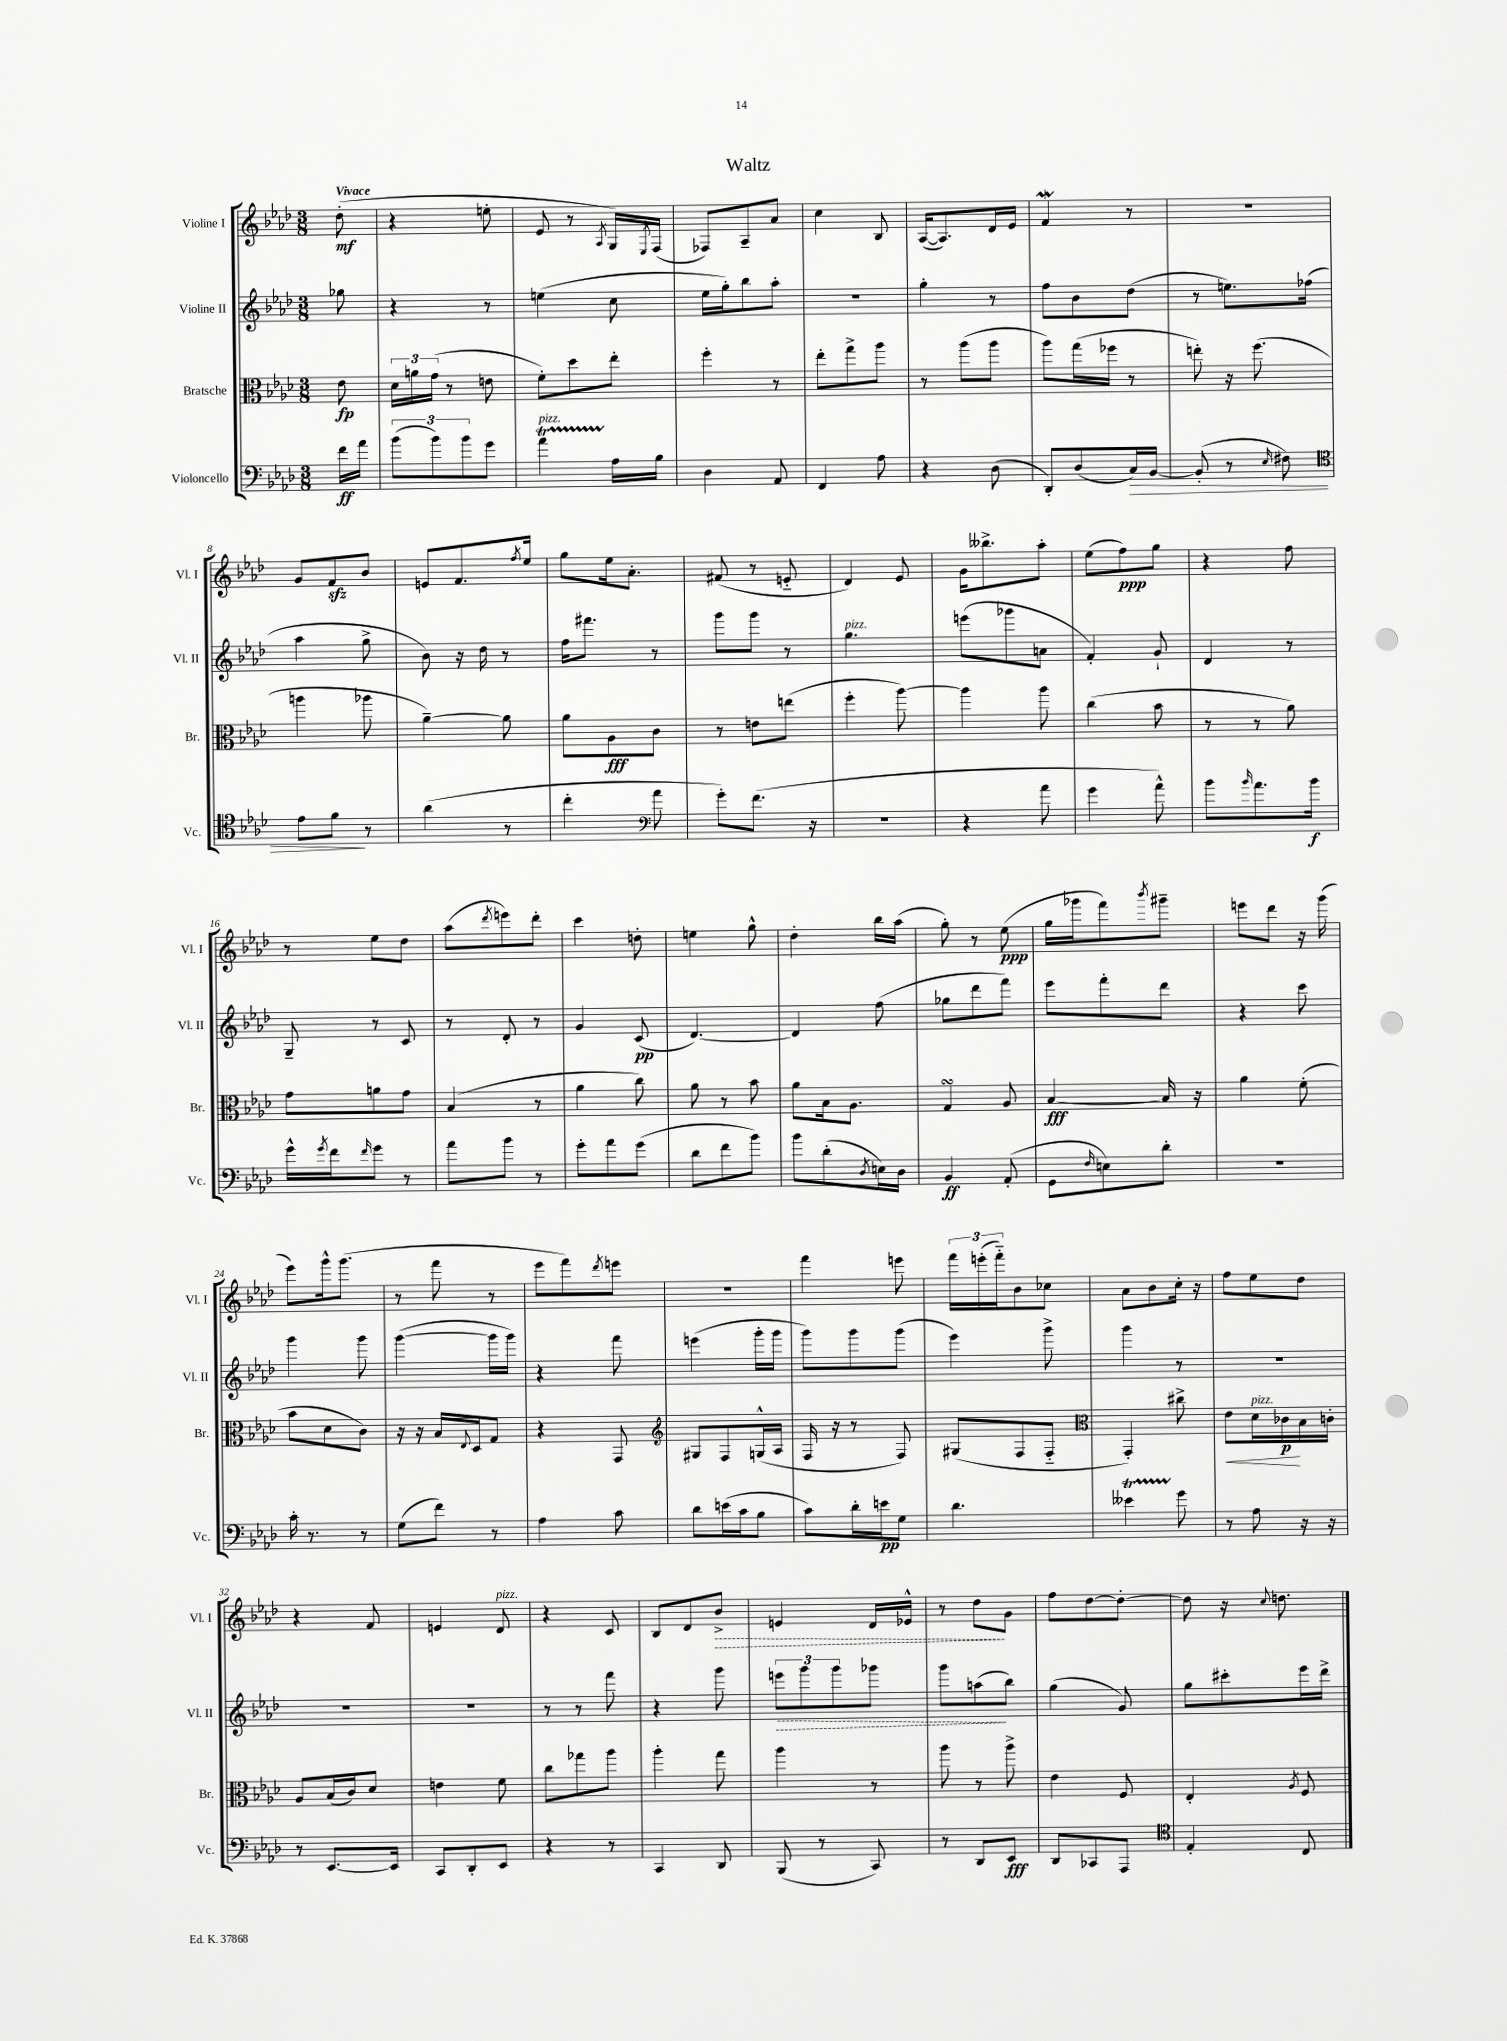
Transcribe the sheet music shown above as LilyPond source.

\header { title = "Waltz" }
<<
\new StaffGroup <<
\new Staff = "s0" \with { instrumentName = "Violine I" shortInstrumentName = "Vl. I" } {
    \clef treble \key aes \major \numericTimeSignature \time 3/8 \partial 8 \tempo "Vivace"
    des''8-.\mf( |
    r4 e''8-. |
    ees'8 r8 \acciaccatura { aes8 } g16) \acciaccatura { ees8 } f16( |
    fes8) aes8-- aes'8 |
    c''4 bes8 |
    aes16~( aes8.) des'16 ees'16 |
    f'4\mordent r8 |
    R4. |
    g'8 f'8\sfz bes'8 |
    e'8 f'8. \acciaccatura { f''8 } ees''16 |
    g''8 ees''16 aes'8.-. |
    fis'8( r8 e'8-_ |
    des'4) ees'8 |
    g'16 beses''8.-> aes''8-. |
    ees''8( f''8\ppp) g''8 |
    r4 f''8 |
    r8 ees''8 des''8 |
    aes''8( \acciaccatura { des'''8 } e'''8) des'''8-. |
    c'''4 d''8-. |
    e''4 g''8-^ |
    des''4-. bes''16 aes''16( |
    g''8-.) r8 ees''8\ppp( |
    g''16 ges'''16 f'''8) \acciaccatura { bes'''8 } gis'''8-- |
    e'''8 des'''8 r16 g'''16( |
    ees'''8) g'''16-^ g'''8.( |
    r8 f'''8 r8 |
    ees'''8 f'''8) \acciaccatura { des'''8 } e'''8 |
    R4. |
    f'''4 e'''8 |
    \tuplet 3/2 { f'''16 e'''16-.( f'''16-_) } bes'8 ces''8 |
    aes'8 bes'8 c''16-. r16 |
    f''8 ees''8 des''8 |
    r4 f'8 |
    e'4 des'8^\markup { \italic "pizz." } |
    r4 c'8 |
    bes8 des'8 \once \override Hairpin.style = #'dashed-line bes'8->\> |
    e'4 des'16 ees'16-^ |
    r8 des''8\! g'8 |
    f''8 des''8~ des''8~-. |
    des''8 r16 \appoggiatura { c''8 } d''8. \bar "|." |
}
\new Staff = "s1" \with { instrumentName = "Violine II" shortInstrumentName = "Vl. II" } {
    \clef treble \key aes \major \numericTimeSignature \time 3/8 \partial 8
    ges''8 |
    r4 r8 |
    e''4( c''8 |
    ees''16 g''16-.) bes''8 aes''8-. |
    R4. |
    g''4-. r8 |
    f''8 bes'8 des''8( |
    r8 e''8.) fes''16( |
    aes''4 g''8-> |
    bes'8) r16 des''16 r8 |
    f''16 fis'''8. r8 |
    g'''8 g'''8 r8 |
    g''4.^\markup { \italic "pizz." } |
    e'''8( ges'''8 a'8 |
    f'4-.) g'8-! |
    des'4 r8 |
    g8-- r8 c'8 |
    r8 des'8-. r8 |
    g'4 c'8\pp( |
    des'4.~) |
    des'4 f''8( |
    ges''8 des'''8 f'''8) |
    ees'''8 f'''8-. des'''8 |
    r4 c'''8 |
    g'''4 g'''8 |
    g'''4~( g'''16 g'''16) |
    r4 f'''8 |
    e'''4( g'''16-. g'''16 |
    g'''8) g'''8 g'''8( |
    ees'''4) g'''8-> |
    g'''4 r8 |
    R4. |
    R4. |
    R4. |
    r8 r8 f'''8 |
    r4 g'''8 |
    \tuplet 3/2 { \once \override Hairpin.style = #'dashed-line e'''8\> g'''8 g'''8 } ges'''8 |
    g'''8 a''8\!( bes''8) |
    g''4( g'8) |
    g''8 cis'''8-. ees'''16 des'''16-> \bar "|." |
}
\new Staff = "s2" \with { instrumentName = "Bratsche" shortInstrumentName = "Br." } {
    \clef alto \key aes \major \numericTimeSignature \time 3/8 \partial 8
    ees'8\fp |
    \tuplet 3/2 { des'16 a'16 g'16( } r8 e'8 |
    f'8-.) des''8 ees''8-. |
    f''4-. r8 |
    ees''8-. g''8-> aes''8 |
    r8 aes''8( aes''8 |
    aes''8) g''16( fes''16 r8 |
    e''8-.) r16 f''8.( |
    a''4 aes''8 |
    aes'4~--) aes'8 |
    aes'8 aes8\fff c'8 |
    r8 e'8 e''8( |
    f''4-. aes''8~) |
    aes''4 aes''8 |
    c''4( bes'8 |
    r8 r8 aes'8) |
    g'8 a'8 g'8 |
    bes4( r8 |
    aes'4 c''8) |
    aes'8 r8 bes'8 |
    aes'8 bes16 aes8. |
    g4\turn aes8 |
    bes4~\fff bes16 r16 |
    aes'4 f'8-.( |
    bes'8 des'8 c'8) |
    r16 r16 bes16 \appoggiatura { ees8 } des16 g8 |
    r4 g,8 |
    \clef treble gis8 f8 g16-^( aes16 |
    f16 r16 r8 f8) |
    gis8( f8 f8-_ |
    \clef alto g,4-.) cis''8-> |
    ees'8\< des'16^\markup { \italic "pizz." } ces'16\p\! bes16 c'16-. |
    aes8 bes16( c'16) des'8 |
    e'4 f'8 |
    c''8 ges''8 aes''8 |
    aes''4-. g''8 |
    aes''4 r8 |
    aes''8 r8 aes''8-> |
    ees'4 f8 |
    ees4-. \acciaccatura { aes8 } f8 \bar "|." |
}
\new Staff = "s3" \with { instrumentName = "Violoncello" shortInstrumentName = "Vc." } {
    \clef bass \key aes \major \numericTimeSignature \time 3/8 \partial 8
    f'16\ff aes'16 |
    \tuplet 3/2 { bes'8( bes'8) bes'8 } g'8 |
    aes'4\startTrillSpan^\markup { \italic "pizz." } aes16\stopTrillSpan bes16 |
    des4 aes,8 |
    f,4 aes8 |
    r4 des8( |
    des,8-.) des8( c16\>) bes,16~ |
    bes,8-.( r8 \grace { ees16 } fis8) |
    \clef tenor ees'8 f'8\! r8 |
    aes'4( r8 |
    c''4-. \clef bass aes'8 |
    g'8-.) f'8.( r16 |
    R4. |
    r4 aes'8 |
    g'4 aes'8-^) |
    bes'8 \grace { bes'16 } aes'8. bes'16\f |
    g'16-^ \acciaccatura { g'8 } f'16 \grace { f'16 } g'8 r8 |
    aes'8 bes'8 r8 |
    g'8-. aes'8 g'8( |
    des'8 f'8 bes'8) |
    bes'8 des'8-.( \acciaccatura { des8 } e16) des16 |
    bes,4\ff aes,8-.( |
    g,8 \grace { f16 } e8) des'8-. |
    R4. |
    c'16-. r8. r8 |
    g8( f'8) r8 |
    aes4 c'8 |
    des'8 e'16( c'16 bes8 |
    c'8) des'16-. e'16\pp g8 |
    des'4. |
    eeses'4\startTrillSpan g'8\stopTrillSpan |
    r8 aes8 r16 r16 |
    r8 ees,8.~ ees,16 |
    c,8 des,8-. ees,8 |
    r4 r8 |
    c,4 des,8 |
    bes,,8( r8 c,8) |
    r8 des,8 ees,8\fff |
    des,8 ces,8 aes,,8 |
    \clef tenor ees4-. c8 \bar "|." |
}
>>
>>
